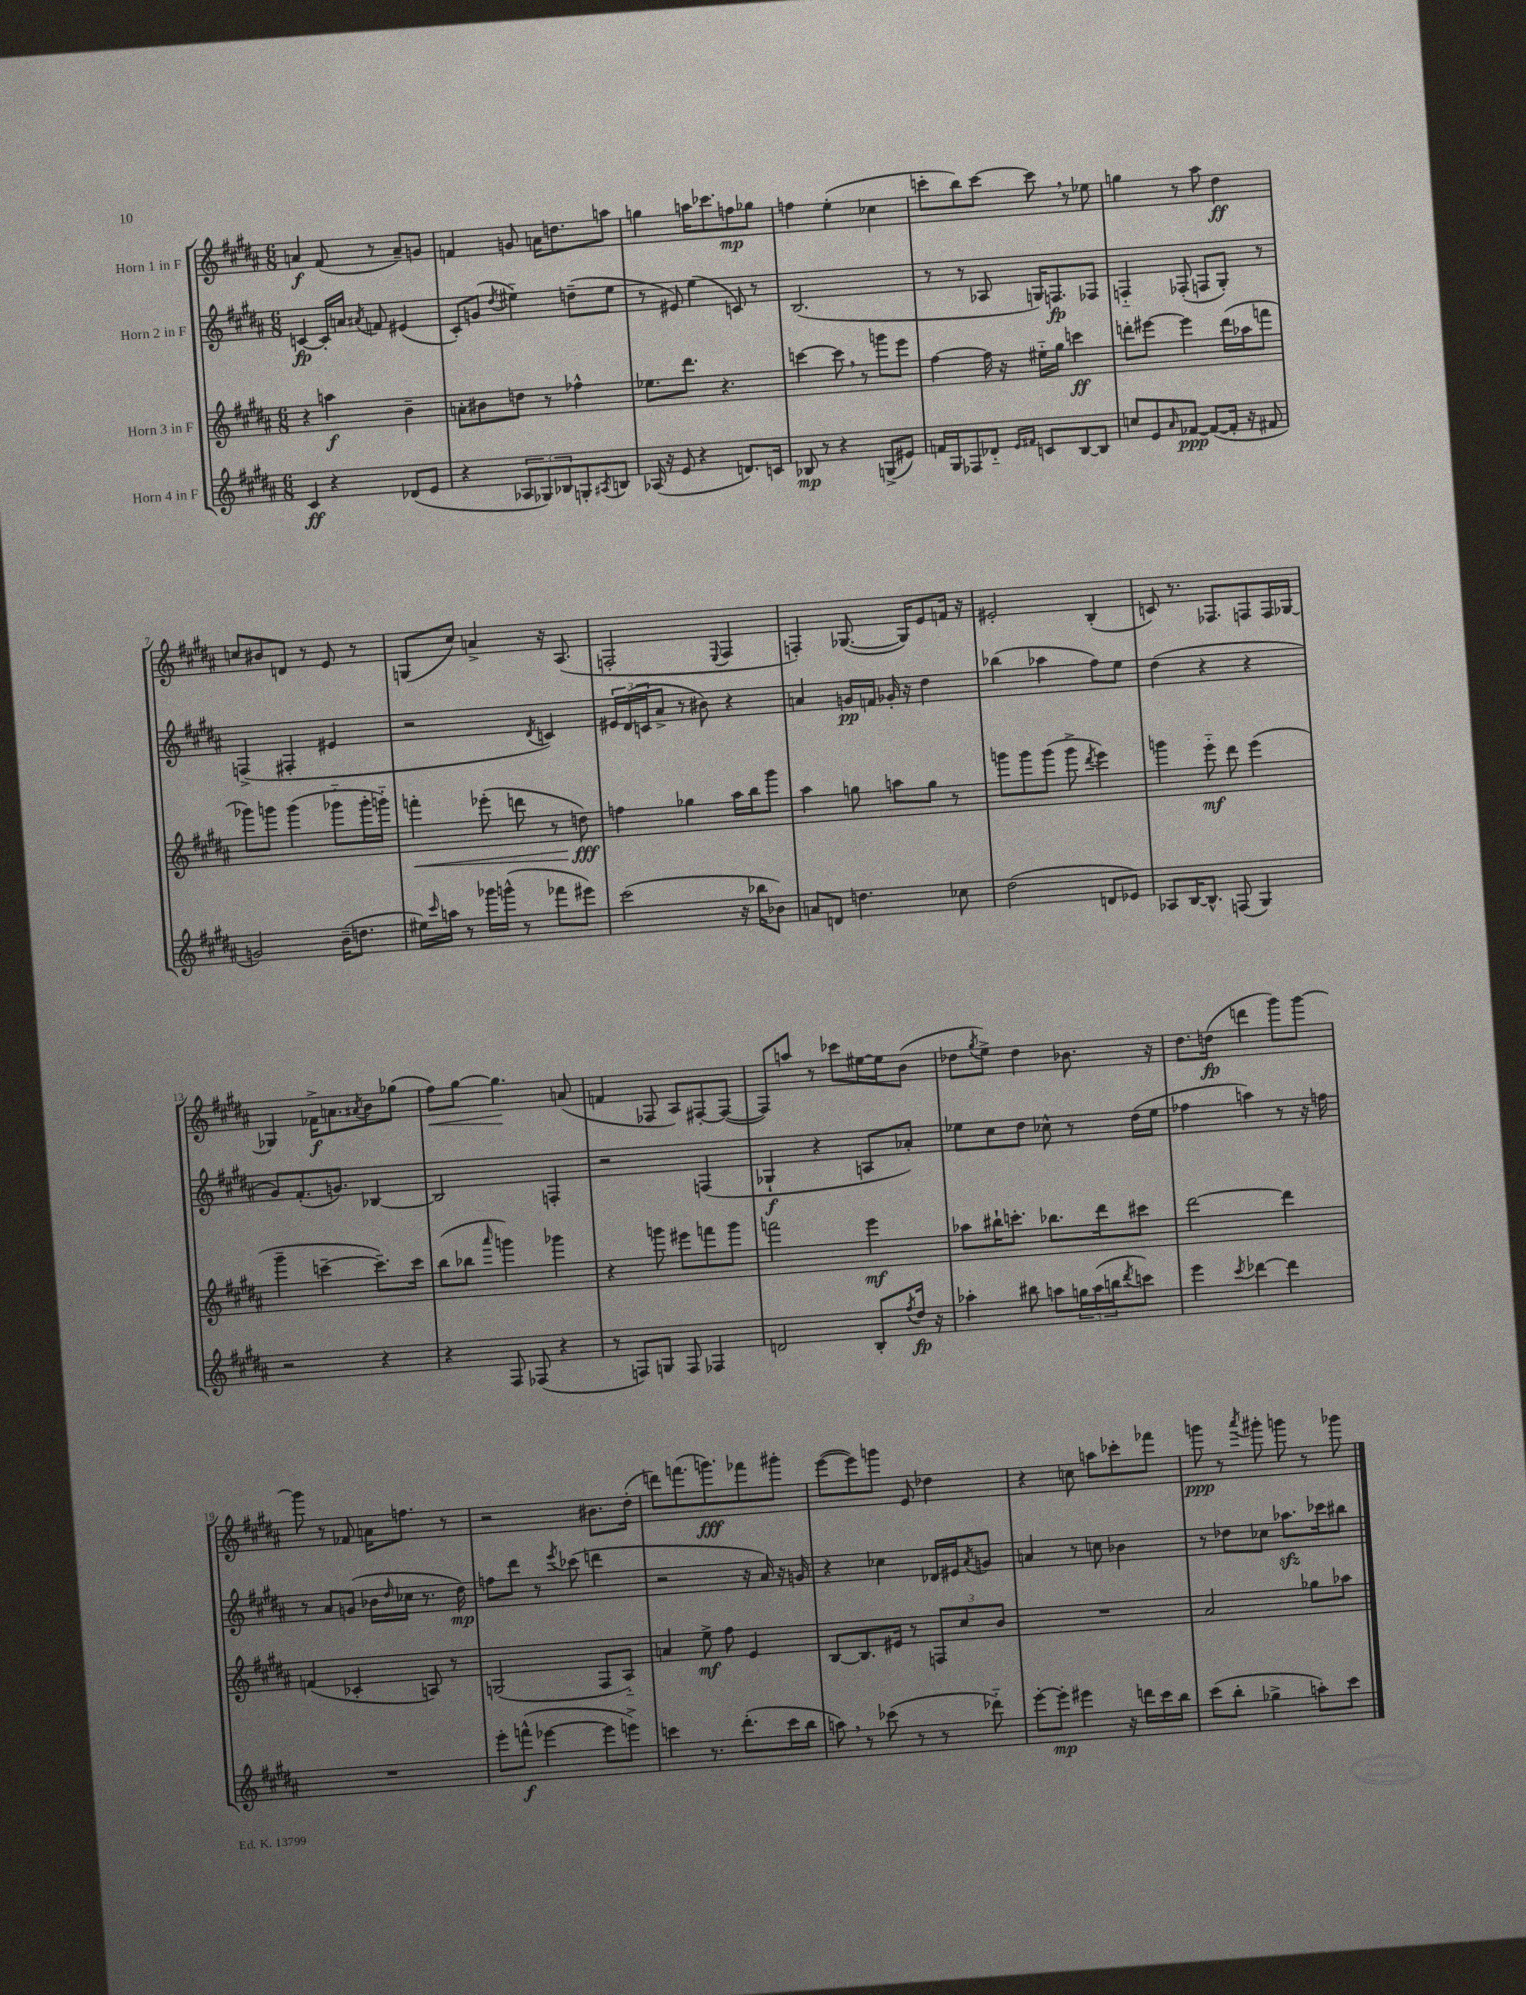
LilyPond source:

<<
\new StaffGroup <<
\new Staff = "s0" \with { instrumentName = "Horn 1 in F" } {
    \clef treble \key b \major \numericTimeSignature \time 6/8
    a'4\f fis'8( r8 a'8--) g'8 |
    f'4 g'8 a'16 d''8. a''8 |
    g''4 a''16 ces'''8. f''8\mp ges''8 |
    f''4 e''4-.( ces''4 |
    c'''8-. b''8) c'''8~ c'''8 \breathe r8 ees''8 |
    g''4 r8 ais''8 dis''4\ff |
    c''8 bis'8 d'8 r8 e'8 r8 |
    g8( cis''8) a'4-> r16 ais8.( |
    f2-. \appoggiatura { e8 } f4 |
    f4-.) ges8.~( ges16) e'8 f'16 r16 |
    eis'2-. b4-.( |
    c'8) r8. fes8. f8 f16 ges16~ |
    ges4 fes'16->\f a'8. \acciaccatura { ais'8 } b'8 ges''8( |
    fis''8\<) gis''8~ gis''4.\! a'8( |
    f'4 fes8 ais8) fis8~-. fis8~( |
    fis8) a''8 r8 ces'''8 eis''16~ eis''16 b'8( |
    des''8 \acciaccatura { gis''8 } e''8->) des''4 bes'8. r16 |
    dis''8. d''16\fp( d'''4 gis'''8) gis'''8~ |
    gis'''8 r8 fes'8 a'16 f''8. r8 |
    r2 bis'8. dis''16-.( |
    d'''8) f'''8.( g'''8.\fff) fes'''8 gis'''8-. |
    e'''8~( e'''8) g'''8 e'8 des''4 |
    r4 c''8 a''8 ces'''8-. fes'''8 |
    g'''8\ppp r8 \acciaccatura { ais'''8 } gis'''8-. g'''8 r8 ges'''8 \bar "|." |
}
\new Staff = "s1" \with { instrumentName = "Horn 2 in F" } {
    \clef treble \key b \major \numericTimeSignature \time 6/8
    c'4~\fp c'16-. a'16 \acciaccatura { ais'8 } f'8 eis'4( |
    cis'8-.) g'8( \acciaccatura { dis''8 } eis''4-_) d''8--( eis''8 |
    r8 eis'8) e''4( c'8) r8 |
    b2.( |
    r8 r8 aes8 g16) f8.\fp fes8 |
    f4-_ fes8-.( f8 gis8-.) r8 |
    f4->( fis4-. eis'4 |
    r2 \acciaccatura { dis'8 } c'4) |
    \tuplet 3/2 { eis'16 dis'16( c'16 } ais'8-> r8 bis'8) r4 |
    a'4 g'16\pp f'16 ges'16-. r16 dis''4 |
    bes''4( aes''4 fis''8) e''8 |
    dis''4( r4 r4 |
    gis'8) fis'8.-.( g'8.) bes4~ |
    bes2 f4-. |
    r2 f4( |
    ges4-!\f r4 a8 aes'8-.) |
    ees''8 cis''8 dis''8 ces''8-^ r8 dis''16( ees''16 |
    fes''4 a''4) r8 r16 f''16 |
    r8 ais'8 g'8( bes'16 \grace { dis''16 } ces''16 r8. dis''16\mp) |
    f''8 dis'''8 r8 \acciaccatura { e'''8 } ces'''8( d'''4 |
    r2 r16 ais'16) r16 g'16 |
    r4 ces''4 des'16 eis'16 \acciaccatura { ais'8 } g'8 |
    a'4 r8 c''8 bes'4 |
    r8 des''8 ces''8 aes''8.\sfz ces'''16 bis''8 \bar "|." |
}
\new Staff = "s2" \with { instrumentName = "Horn 3 in F" } {
    \clef treble \key b \major \numericTimeSignature \time 6/8
    r4 a''4\f b'4-- |
    a'8-. bis'8 d''8 r8 fes''4-^ |
    ees''8. dis'''8. r4. |
    c'''4~ c'''8 \breathe r8 g'''8 e'''8 |
    fis''4~ fis''16 r16 eis''16-_ gis''16 c'''4\ff |
    d'''8-. eis'''8~ eis'''4 d'''16( aes''16 f'''8 |
    ges'''8) g'''8 g'''4( ges'''8-_ ges'''16-. g'''16-_) |
    f'''4-.\< ees'''8-.( d'''8 r8 d''8\fff\!) |
    f''4 ges''4 ais''16 b''16 gis'''8 |
    ais''4 g''8 a''8 g''8 r8 |
    g'''8 g'''8 g'''8( g'''8-> \acciaccatura { dis'''8 } e'''4) |
    g'''4 e'''8-_\mf dis'''8 e'''4( |
    gis'''4-- c'''4~-- c'''8.--) c'''16 |
    b''8( bes''8 \grace { ais'''16 } g'''4) ges'''4 |
    r4 g'''8 eis'''8 f'''8 g'''8 |
    f'''2 e'''4\mf |
    aes''8 bis''16-! c'''8.-. bes''8. dis'''16 cis'''8 |
    dis'''2~ dis'''4 |
    f'4( ces'4-. a8) r8 |
    g2( fis8 ais8-_) |
    a'4 e''8->\mf fis''8 e'4 |
    b8~ b8. eis'16 r8 \tuplet 3/2 { f8 cis''8 b'8 } |
    R2. |
    ais'2 ges''8 aes''8 \bar "|." |
}
\new Staff = "s3" \with { instrumentName = "Horn 4 in F" } {
    \clef treble \key b \major \numericTimeSignature \time 6/8
    cis'4\ff r4 des'8( e'8 |
    r4 \tuplet 3/2 { aes8 ges8) bes8 } g8-. \acciaccatura { ais8 } b8 |
    aes16( r16 e'8 r4 d'8.) c'16 |
    bes8\mp r8 r4 g8->( eis'8) |
    f'16 gis16 fes8 des'8-_ \grace { e'16 fis'16 } c'8 b8~ b8 |
    c''8 e'8 \grace { ais'16 } fes'8~\ppp fes'8~( fes'16-. r16 fis'8 |
    g'2) b'16--( d''8. |
    eis''16) \grace { cis'''16 } a''16 r8 ges'''16 g'''16-^( r8 fes'''8 eis'''8) |
    cis'''2( r16 bes''16 bes'8) |
    a'8 d'8 d''4. ces''8 |
    dis''2( d'8 ees'8) |
    aes8 b16~ b8.-^ f8( gis4) |
    r2 r4 |
    r4 fis8 fes8( r4 |
    r8 f8) g8 f8 fes4 |
    d'2 b8-. \acciaccatura { fis''8 } dis''16\fp r16 |
    aes''4-. bis''8 a''8 \tuplet 3/2 { g''16 a''16( b''16 } \acciaccatura { dis'''8 } c'''8) |
    e'''4 \acciaccatura { cis'''8 } des'''4~ des'''4 |
    R2. |
    e'''8-. f'''8-^\f( ees'''4~ ees'''8 e'''8->) |
    c'''4 r8. dis'''8.-.( c'''16 b''16 |
    a''8) \breathe r8 ces'''8( r8 r8 des'''8-_) |
    e'''8~-. e'''8-.\mp eis'''4 r16 d'''16 cis'''16 b''16 |
    cis'''8( b''8-. ges''4-> a''8-.) cis'''8 \bar "|." |
}
>>
>>
